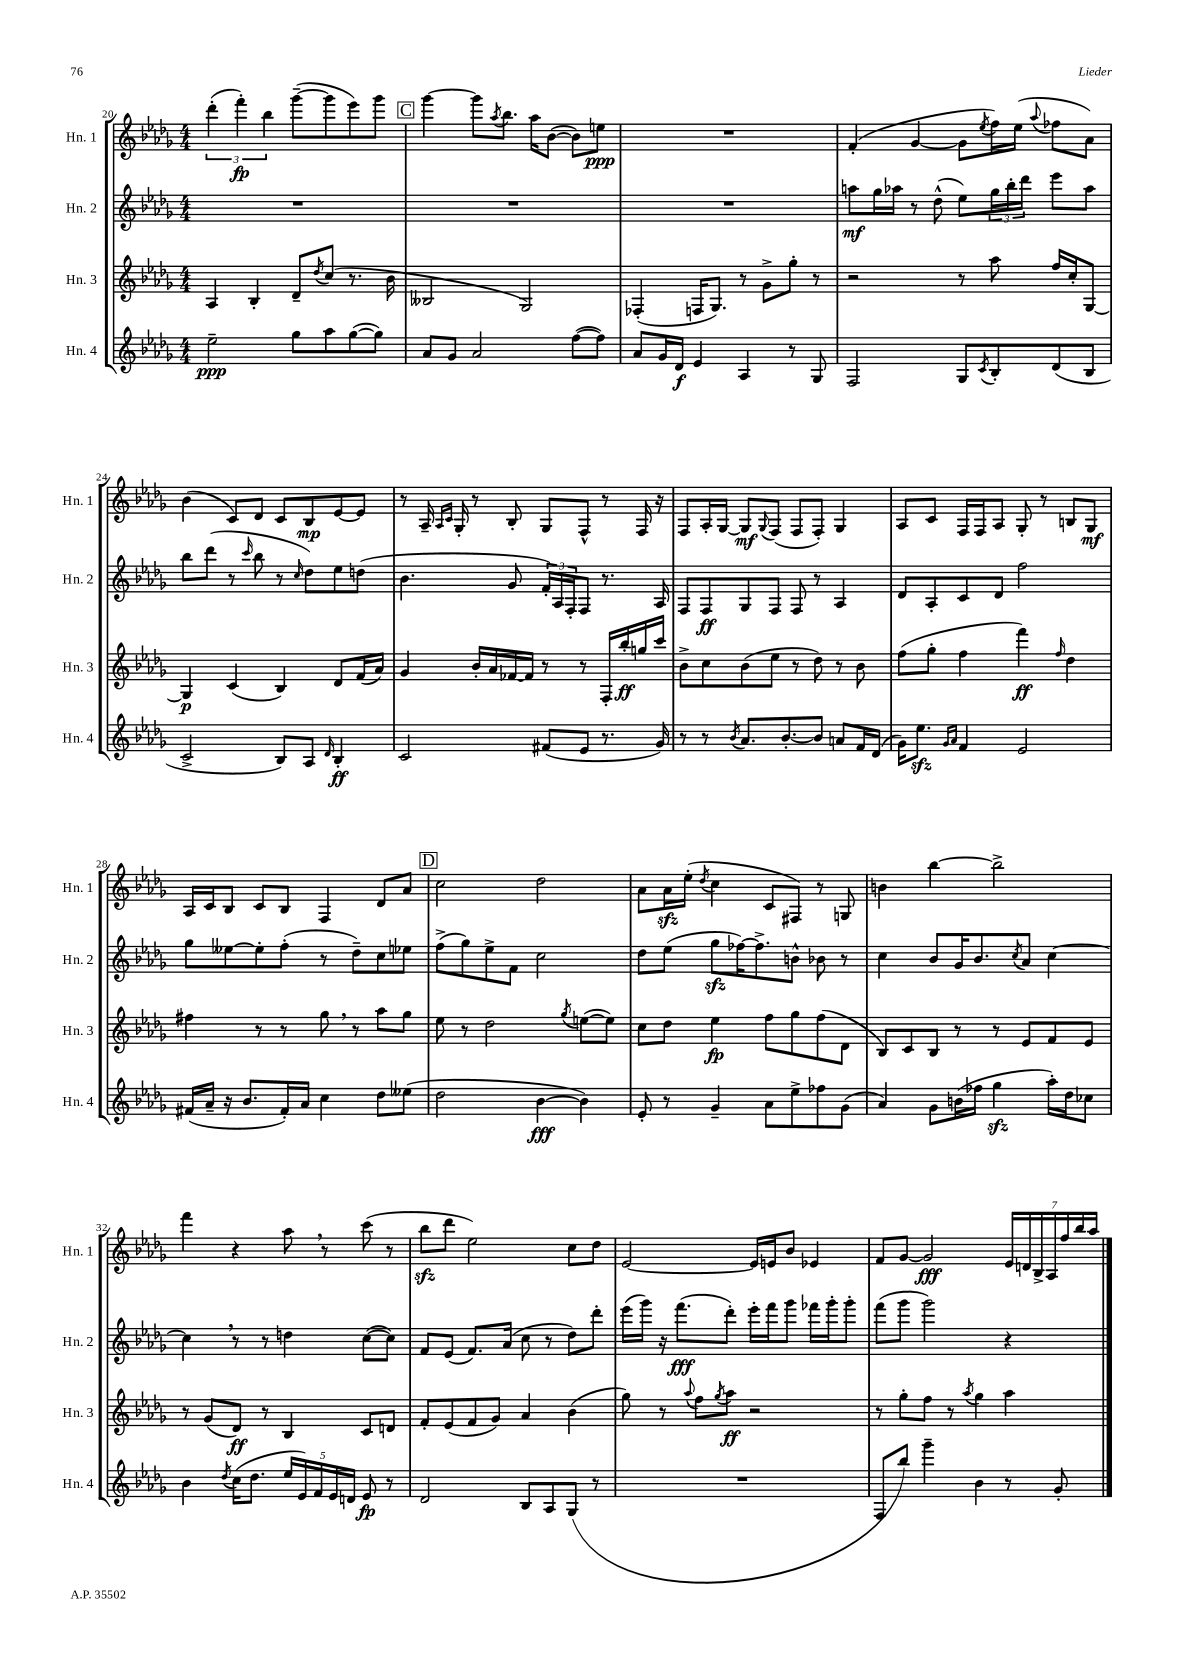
<<
\new StaffGroup <<
\new Staff = "s0" \with { instrumentName = "Hn. 1" shortInstrumentName = "Hn. 1" } {
    \clef treble \key des \major \numericTimeSignature \time 4/4
    \tuplet 3/2 { des'''4-.( f'''4-.\fp) bes''4 } ges'''8~--( ges'''8 ees'''8) ges'''8 |
    \mark \markup { \box "C" } ges'''4~ ges'''8 \acciaccatura { aes''8 } bes''8. aes''16 bes'8~( bes'8) e''8\ppp |
    R1 |
    f'4-.( ges'4~ ges'8 \acciaccatura { ees''8 } f''16) ees''16( \appoggiatura { aes''8 } fes''8 aes'8) |
    bes'4( c'8) des'8 c'8 bes8\mp ees'8~ ees'8 |
    r8 aes16-- \grace { aes16 c'16 } ges16-. r8 bes8-. ges8 f8-^ r8 f16 r16 |
    f8 aes16-. ges16~ ges8\mf \appoggiatura { ges8 } f8( f8 f8-.) ges4 |
    aes8 c'8 f16 f16 aes8 ges8-. r8 b8 ges8\mf |
    aes16 c'16 bes8 c'8 bes8 f4 des'8 aes'8 |
    \mark \markup { \box "D" } c''2 des''2 |
    aes'8 aes'16\sfz ees''16-.( \acciaccatura { des''8 } c''4 c'8 fis8) r8 g8 |
    b'4 bes''4~ bes''2-> |
    f'''4 r4 aes''8 \breathe r8 c'''8( r8 |
    bes''8\sfz des'''8 ees''2) c''8 des''8 |
    ees'2~ ees'16 e'16 bes'8 ees'4 |
    f'8 ges'8~ ges'2\fff \tuplet 7/4 { ees'16 d'16 bes16-> aes16 f''16 bes''16 aes''16 } \bar "|." |
}
\new Staff = "s1" \with { instrumentName = "Hn. 2" shortInstrumentName = "Hn. 2" } {
    \clef treble \key des \major \numericTimeSignature \time 4/4
    R1 |
    \mark \markup { \box "C" } R1 |
    R1 |
    a''8\mf ges''16 aes''16 r8 des''8-^( ees''8) \tuplet 3/2 { ges''16 bes''16-. des'''16 } ees'''8 aes''8 |
    bes''8 des'''8( r8 \grace { c'''16 } bes''8 r8 \grace { c''16 } des''8) ees''8 d''8( |
    bes'4. ges'8 \tuplet 3/2 { f'16-.) aes16 f16-. } f8 r8. aes16 |
    f8 f8\ff ges8 f8 f8 r8 aes4 |
    des'8 aes8-. c'8 des'8 f''2 |
    ges''8 eeses''8~ eeses''8-. f''8-.( r8 des''8--) c''8 ees''8 |
    \mark \markup { \box "D" } f''8->( ges''8) ees''8-> f'8 c''2 |
    des''8 ees''8( ges''8\sfz fes''16~) fes''8.-> b'8-^ bes'8 r8 |
    c''4 bes'8 ges'16 bes'8. \acciaccatura { c''8 } aes'8 c''4~ |
    c''4 \breathe r8 r8 d''4 c''8~( c''8) |
    f'8 ees'8( f'8.) aes'16( c''8 r8 des''8) des'''8-. |
    ees'''16( ges'''16) r16 f'''8.\fff( des'''8-.) ees'''16-. f'''16 ges'''8 fes'''16 ges'''16-. ges'''8-. |
    f'''8( ges'''8 ges'''2) r4 \bar "|." |
}
\new Staff = "s2" \with { instrumentName = "Hn. 3" shortInstrumentName = "Hn. 3" } {
    \clef treble \key des \major \numericTimeSignature \time 4/4
    aes4 bes4-. des'8-- \acciaccatura { des''8 } c''8( r8. bes'16 |
    \mark \markup { \box "C" } beses2 ges2) |
    fes4-.( f16 ges8.) r8 ges'8-> ges''8-. r8 |
    r2 r8 aes''8 f''16 c''16-. ges8~ |
    ges4\p c'4( bes4) des'8 f'16( aes'16) |
    ges'4 bes'16-. aes'16 fes'16~ fes'16 r8 r8 f16-. bes''16-.\ff g''16 c'''16 |
    bes'8-> c''8 bes'8( ees''8 r8 des''8) r8 bes'8 |
    f''8( ges''8-. f''4 f'''4\ff) \grace { f''16 } des''4 |
    fis''4 r8 r8 ges''8 \breathe r8 aes''8 ges''8 |
    \mark \markup { \box "D" } ees''8 r8 des''2 \acciaccatura { ges''8 } e''8~( e''8) |
    c''8 des''8 ees''4\fp f''8 ges''8 f''8( des'8 |
    bes8) c'8 bes8 r8 r8 ees'8 f'8 ees'8 |
    r8 ges'8( des'8\ff) r8 bes4 c'8 d'8 |
    f'8-. ees'8( f'8 ges'8) aes'4 bes'4( |
    ges''8) r8 \appoggiatura { aes''8 } f''8 \acciaccatura { ges''8 } aes''8\ff r2 |
    r8 ges''8-. f''8 r8 \acciaccatura { aes''8 } ges''4 aes''4 \bar "|." |
}
\new Staff = "s3" \with { instrumentName = "Hn. 4" shortInstrumentName = "Hn. 4" } {
    \clef treble \key des \major \numericTimeSignature \time 4/4
    ees''2--\ppp ges''8 aes''8 ges''8~( ges''8) |
    \mark \markup { \box "C" } aes'8 ges'8 aes'2 f''8~( f''8) |
    aes'8 ges'16 des'16\f ees'4 aes4 r8 ges8 |
    f2 ges8 \acciaccatura { c'8 } bes8-. des'8( bes8 |
    c'2-> bes8) aes8 \grace { des'16 } bes4-.\ff |
    c'2 fis'8( ees'8 r8. ges'16) |
    r8 r8 \acciaccatura { bes'8 } aes'8. bes'8.~-. bes'8 a'8 f'16 des'16( |
    ges'16) ees''8.\sfz \grace { ges'16 aes'16 } f'4 ees'2 |
    fis'16( aes'16-- r16 bes'8. fis'16-.) aes'16 c''4 des''8 eeses''8( |
    \mark \markup { \box "D" } des''2 bes'4~\fff bes'4) |
    ees'8-. r8 ges'4-- aes'8 ees''8-> fes''8 ges'8( |
    aes'4) ges'8 b'16( fes''16 ges''4\sfz aes''16-.) des''16 ces''8 |
    bes'4 \acciaccatura { des''8 } c''16( des''8. \tuplet 5/4 { ees''16 ees'16) f'16 ees'16 d'16 } ees'8\fp r8 |
    des'2 bes8 aes8 ges8( r8 |
    R1 |
    f8 bes''8) ges'''4-- bes'4 r8 ges'8-. \bar "|." |
}
>>
>>
\layout { \context { \Score currentBarNumber = #20 } }
